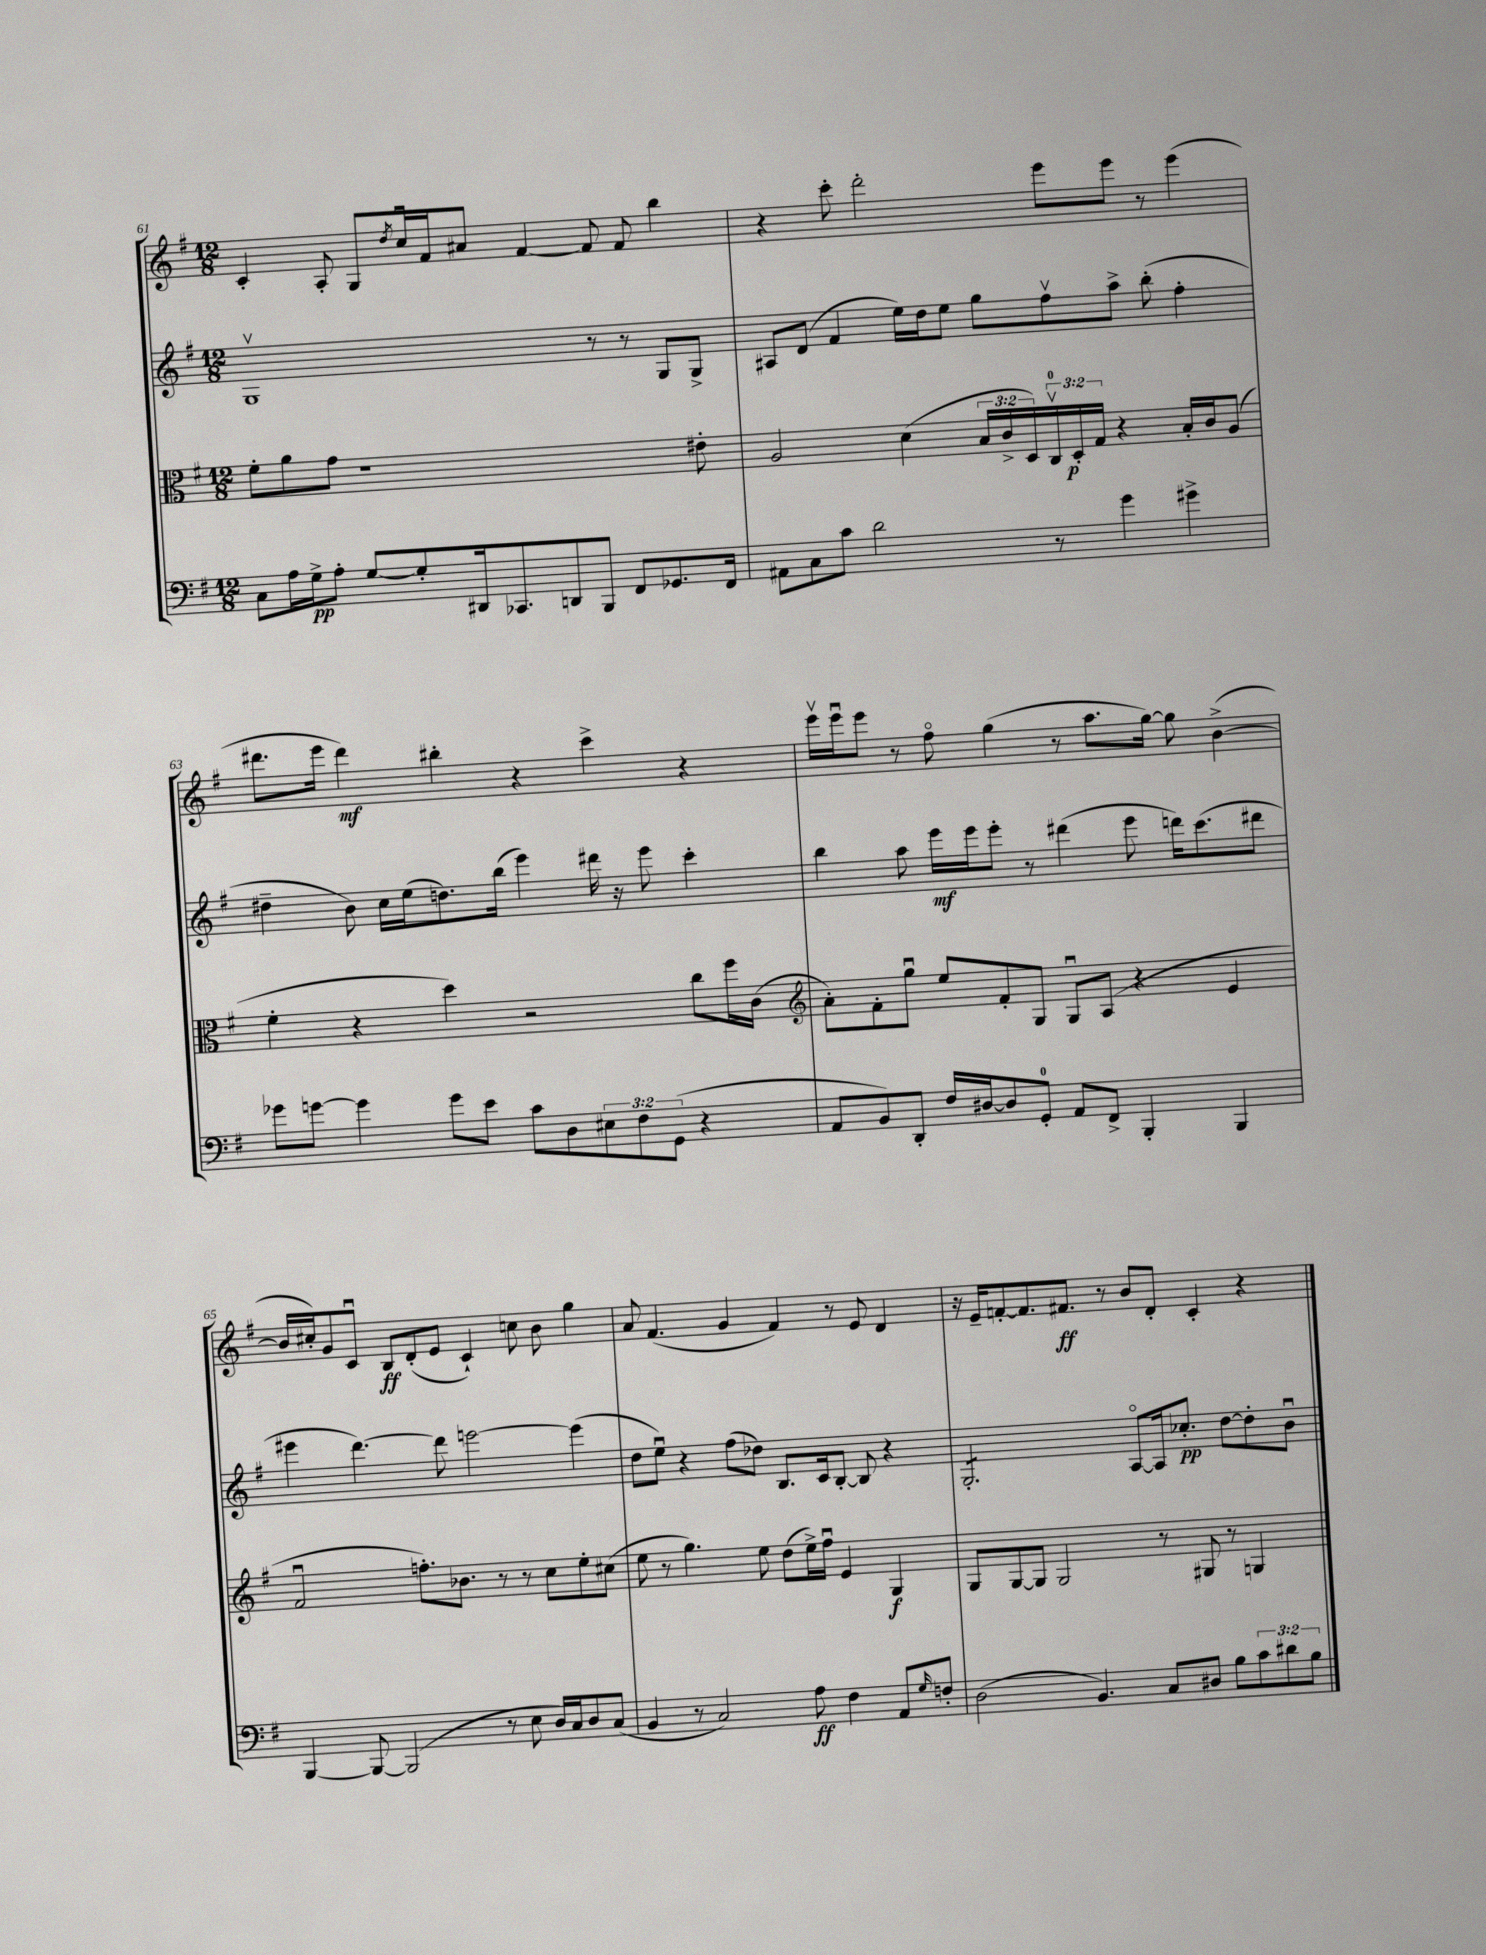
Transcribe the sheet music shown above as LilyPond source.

<<
\new StaffGroup <<
\new Staff = "s0" {
    \clef treble \key g \major \numericTimeSignature \time 12/8
    c'4-. a8-. g8 \acciaccatura { d''8 } c''16\downbow fis'16 ais'8 fis'4~ fis'8 fis'8 b''4 |
    r4 c'''8-. d'''2-. e'''8 e'''8 r8 e'''4( |
    dis'''8. e'''16 dis'''4\mf) bis''4-. r4 c'''4-> r4 |
    e'''16\upbow e'''16\downbow e'''8 r8 fis''8\flageolet g''4( r8 a''8. g''16~) g''8 b'4~->( |
    b'16 cis''16-.) g'8 c'8\downbow b8\ff d'8-.( e'8 c'4-!) c''8 b'8 g''4 |
    a'8 fis'4.( g'4 fis'4) r8 e'8 d'4 |
    r16 e'16-- f'8~-. f'8. fis'8.\ff r8 b'8 d'8-. c'4-. r4 \bar "|." |
}
\new Staff = "s1" {
    \clef treble \key g \major \numericTimeSignature \time 12/8
    g1\upbow r8 r8 g8 g8-> |
    ais8 d'8( fis'4 e''16) d''16 e''8 g''8 fis''8\upbow a''8-> b''8-.( fis''4-. |
    dis''4-- b'8) c''16 e''16( d''8.) b''16( e'''4) dis'''16 r16 e'''8 c'''4-. |
    b''4 a''8 e'''16\mf e'''16 e'''8-. r8 dis'''4( e'''8 d'''16) c'''8.( dis'''8 |
    eis'''4 d'''4.~) d'''8 e'''2~ e'''4( |
    d''8 e''8\downbow) r4 fis''8( des''8) b8. c'16 b8~-. b8 r4 |
    g2.:8-. a8~\flageolet a16 ces''8.-.\pp d''8~ d''8-. b'8\downbow \bar "|." |
}
\new Staff = "s2" {
    \clef alto \key g \major \numericTimeSignature \time 12/8 \override Staff.TupletNumber.text = #tuplet-number::calc-fraction-text
    fis'8-. a'8 g'8 r1 eis'8-. |
    a2 d'4( \tuplet 3/2 { b16 c'16-> d16) } \tuplet 3/2 { c16-0\upbow d16-.\p g16 } r4 b16-. c'16 a8( |
    fis'4-. r4 d''4) r2 c''8 fis''16 c'16( |
    \clef treble a'8-.) fis'8-. g''8\downbow e''8 fis'8-. g8 g8\downbow a8( r4 e'4 |
    fis'2\downbow f''8.-.) bes'8. r8 r8 c''8 e''8-. cis''8( |
    e''8 r8 g''4.) e''8 d''8( e''16->) fis''16\downbow e'4 g4\f |
    g8 g8~ g8 g2 r8 gis8 r8 g4 \bar "|." |
}
\new Staff = "s3" {
    \clef bass \key g \major \numericTimeSignature \time 12/8 \override Staff.TupletNumber.text = #tuplet-number::calc-fraction-text
    c8 a16 g16->\pp a8-. g8~ g8-. dis,16 ces,8. d,8 b,,8 fis,8 ges,8. fis,16 |
    ais,8 c8 c'8 d'2 r8 g'4 gis'4-> |
    ges'8 g'8~ g'4 g'8 e'8 c'8 d8 \tuplet 3/2 { eis8 fis8 g,8( } r4 |
    a,8 b,8) d,8-. fis16 dis16~ dis8 g,8-0-. a,8 fis,8-> b,,4-. b,,4 |
    b,,4~ b,,8~ b,,2( r8 e8 d16) c16 d8 c8( |
    b,4 r8 c2) a8\ff fis4 a,8 \grace { g16 } f8-. |
    d2( b,4.) c8 dis8 b8 \tuplet 3/2 { c'8 dis'8 b8 } \bar "|." |
}
>>
>>
\layout { \context { \Score currentBarNumber = #61 } }
